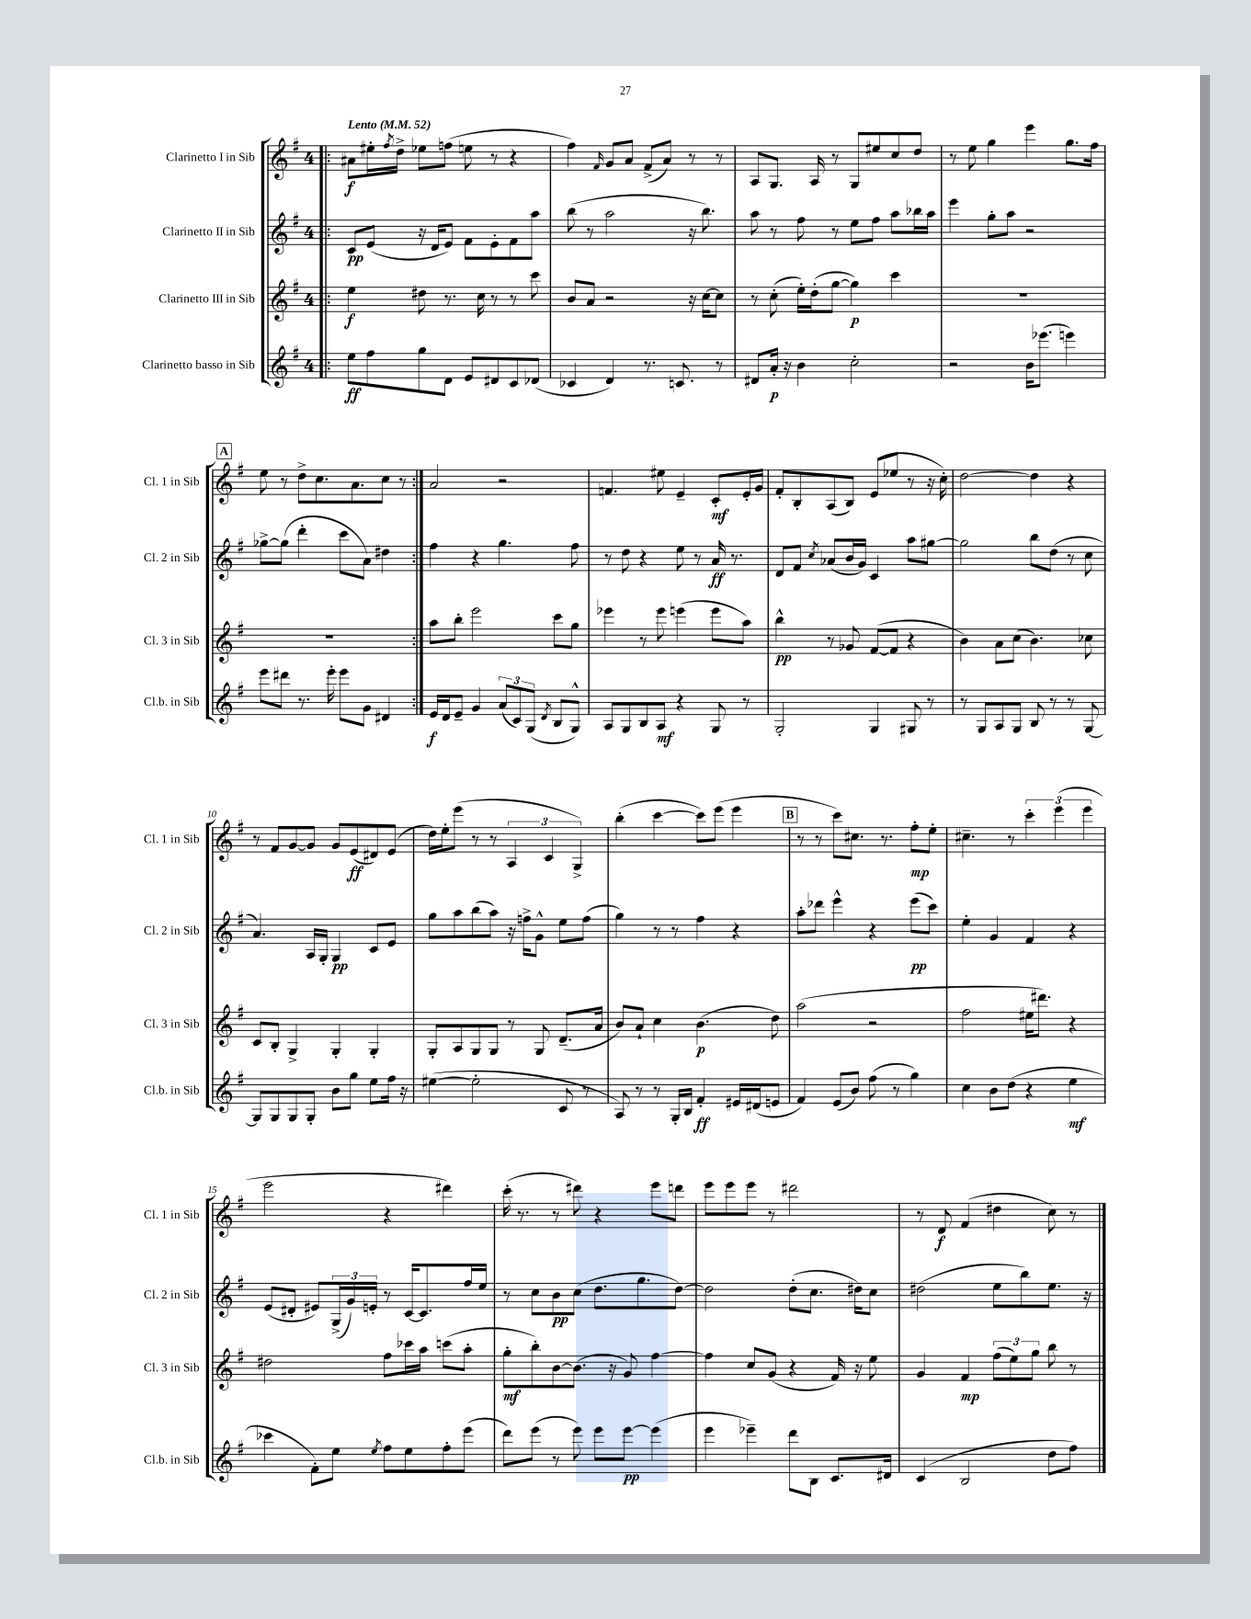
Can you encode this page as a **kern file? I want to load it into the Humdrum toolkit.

**kern	**kern	**kern	**kern
*staff4	*staff3	*staff2	*staff1
*clefG2	*clefG2	*clefG2	*clefG2
*k[f#]	*k[f#]	*k[f#]	*k[f#]
*M4/4	*M4/4	*M4/4	*M4/4
*MM52	*MM52	*MM52	*MM52
=!|:	=!|:	=!|:	=!|:
8ee\L	4ee\	8c/L	8a#\L
8ff#\	.	(8e/J	16ee#'\L
.	.	.	8qff#/
.	.	.	16dd^\JJ
8gg\	8dd#\	16r	8ee-\L
.	.	16d/LK	.
8d\J	8.r	8e/J)	(8ff\J
8e/L	.	8f#\L	8ee\
.	16cc\	.	.
8d#/	8r	8e'\	8r
8c/	8r	8f#\	4r
(8d-/J	8ccc\	8aa\J	.
=	=	=	=
4c-/	8b/L	(8bb\	4ff#\)
.	8a/J	8r	.
.	.	.	16qqf#/
4d/)	2r	2aa\	8g/L
.	.	.	8a/J
8.r	.	.	(8f#^/L
.	.	.	8a/J)
8.c/	.	.	.
.	16r	16r	8r
.	[16cc\LK	8.bb\)	.
8r	8cc\]J	.	8r
=	=	=	=
8d#/L	8r	8aa\	8A/L
16a'/Jk	(8cc'\	8r	8.G/J
16r	.	.	.
4b\	16ee'\LL)	8ff#\	.
.	(16dd'\J	.	16A/
.	[8gg\J	8r	8r
2cc'\	4gg\])	8ee\L	8G/L
.	.	8ff#\J	8ee#/
.	4ccc\	8aa\L	8cc/
.	.	16bb-\L	8dd/J
.	.	16aa\JJ	.
=	=	=	=
2r	1r	4eee\	8r
.	.	.	8ee\
.	.	8gg'\L	4gg\
.	.	8aa\J	.
16b\LK	.	2r	4eee\
(8.eee-\J	.	.	.
4eee\)	.	.	8.gg\L
.	.	.	16ff#\Jk
=	=	=	=
8eee\L	1r	[8gg-^\L	8ee\
8ddd#\J	.	(8gg-\]J	8r
8.r	.	4ddd'\	8dd^\L
.	.	.	8.cc\
16eee'\	.	.	.
8eee\L	.	8ccc\L	.
.	.	.	8.a\
8g\J	.	8a\J)	.
4d#/	.	4dd#\	8cc\J
.	.	.	8r
=:|!	=:|!	=:|!	=:|!
16e/LL	8aa\L	4ff#\	2a/
16d/J	.	.	.
8e~/J	8bb'\J	.	.
4g/	2eee\	4r	.
(12a/L	.	4.gg\	2r
12c/)	.	.	.
(12G/J	.	.	.
8qd/	.	.	.
8B/L	8ccc\L	.	.
8G^^/J)	8gg\J	8ff#\	.
=	=	=	=
8A/L	4eee-\	8r	4.f/
8G/	.	8dd\	.
8B/	8r	4r	.
8A/J	8eee-\	.	8ee#\
4r	(4eee\	8ee\	4e~/
.	.	8r	.
8G/	8eee\L	16a/	8c'/L
.	.	8.r	.
8r	8aa\J)	.	16e'/L
.	.	.	16g/JJ
=	=	=	=
2G'/	4bb^^\	8d/L	8f#'/L
.	.	8f#/J	8B'/
.	.	8qcc/	.
.	8r	(8a-/L	(8A/
.	8g-/	16b/L	8B/J)
.	.	16g/JJ)	.
4G/	([8f#/L	4c/	(8e/L
.	8f#/]J	.	8ee-/J
8G#/	4r	8aa\L	8r
8r	.	[8gg#\J	16r
.	.	.	16cc'\)
=	=	=	=
8r	4b\)	2gg#\]	[2dd\
8G/L	.	.	.
8A/	8a\L	.	.
8G/J	(8cc\J	.	.
8B/	4.b\)	8bb\L	4dd\]
8r	.	(8dd\J	.
8r	.	8r	4r
[8G/	8cc-\	8cc\	.
=	=	=	=
8G/]L	8c/L	4.a/)	8r
8G/	8B'/J	.	8f#/L
8G/	4G^/	.	[8g/
8G'/J	.	16A/LL	8g/]J
.	.	16G'/JJ	.
8b\L	4G'/	4G/	8g/L
8gg\J	.	.	(8e/
8ee\L	4G'/	8c/L	8d#/)
16ff#\Jk	.	8e/J	(8e/J
16r	.	.	.
=	=	=	=
([4ee#\	8G'/L	8gg\L	16dd\LL)
.	.	.	16ee'\J
.	8A/	8aa\	(8eee\J
2ee#'\]	8G/	(8bb\	8r
.	8G/J	8aa\J)	8r
.	8r	16r	6A/
.	.	16ff^\LK	.
.	8G/	8g^^\J	.
.	.	.	6c/
8c/	(8.d~/L	8ee\L	.
.	.	.	6G^/)
8r	.	(8ff\J	.
.	16a/Jk	.	.
=	=	=	=
8A/)	8b/L)	4gg\)	(4bb'\
8r	8a`/J	.	.
8r	4cc\	8r	[4ccc\
16G'/LL	.	8r	.
16B/JJ	.	.	.
4f#'/	(4.b\	4ff#\	8ccc\]L)
.	.	.	(8eee\J
16e#/LL	.	4r	4eee\
(16d#/J	.	.	.
8e/J	8dd\)	.	.
=	=	=	=
4f#/)	(2aa\	8aa'\L	8r
.	.	8ddd-\J	8r
(8e/L	.	4eee^^\	8ccc\L)
8b/J)	.	.	8.cc#\J
(8ff#\	2r	4r	.
.	.	.	8.r
8r	.	.	.
4gg\)	.	(8eee\L	8ff#'\L
.	.	8ccc\J)	8ee'\J
=	=	=	=
4cc\	2ff#\	4ee'\	4.cc#~\
8b\L	.	4g/	.
(8dd\J	.	.	8r
4r	16ee#\LK	4f#/	6ccc'\
.	8.ddd#\J)	.	.
.	.	.	(6eee\
4ee\	4r	4r	.
.	.	.	6eee\
=	=	=	=
4ccc-\	2dd#\	(8e/L	2eee\
.	.	8d#'/J	.
8f#'\L)	.	8e#/L)	.
8ee\J	.	(24G^/L	.
.	.	24g/)	.
.	.	24e'/JJ	.
8qee/	.	.	.
8ff#\L	8ff#\L	8r	4r
8ee\	16ccc-\L	[16c/LK	.
.	16aa\JJ	8.c/]	.
8ff#'\	(8ccc\L	.	4ddd#\)
(8eee\J	8aa'\J	16ff#/L	.
.	.	16ee/JJ	.
=	=	=	=
8ddd\L)	8gg'\L	8r	(16ccc'\
.	.	.	8.r
(8eee\J	8bb'\)	8cc\L	.
8r	[8b\	8b\	8r
8eee\)	(8.b\]J	(8cc\J	8ddd#\)
8eee\L	.	8.dd\L	4r
.	16r	.	.
[8eee\J	8g/)	.	.
.	.	8.gg\	.
(4eee\]	[4ff#\	.	8eee\L
.	.	[8dd\J)	8ddd\J
=	=	=	=
4eee\	4ff#\]	2dd\]	8eee\L
.	.	.	8eee\
4eee-~\)	8cc/L	.	8eee\J
.	(8g/J	.	8r
8ddd\L	4r	(8dd'\L	2ddd#\
8B\J	.	8.cc\J	.
8.c/L	16f#/)	.	.
.	16r	16dd#\LK)	.
.	8ee\	8cc\J	.
16d#/Jk	.	.	.
=	=	=	=
(4c/	4g/	(2dd#\	8r
.	.	.	8d/
2B/	4f#/	.	(4f#/
.	(12ff#\L	8ee\L	4dd#\
.	12ee\)	.	.
.	.	8bb\)	.
.	12gg\J	.	.
8dd\L	8bb\	8.ee\J	8cc\)
8ff#\J)	8r	.	8r
.	.	16r	.
==	==	==	==
*-	*-	*-	*-
